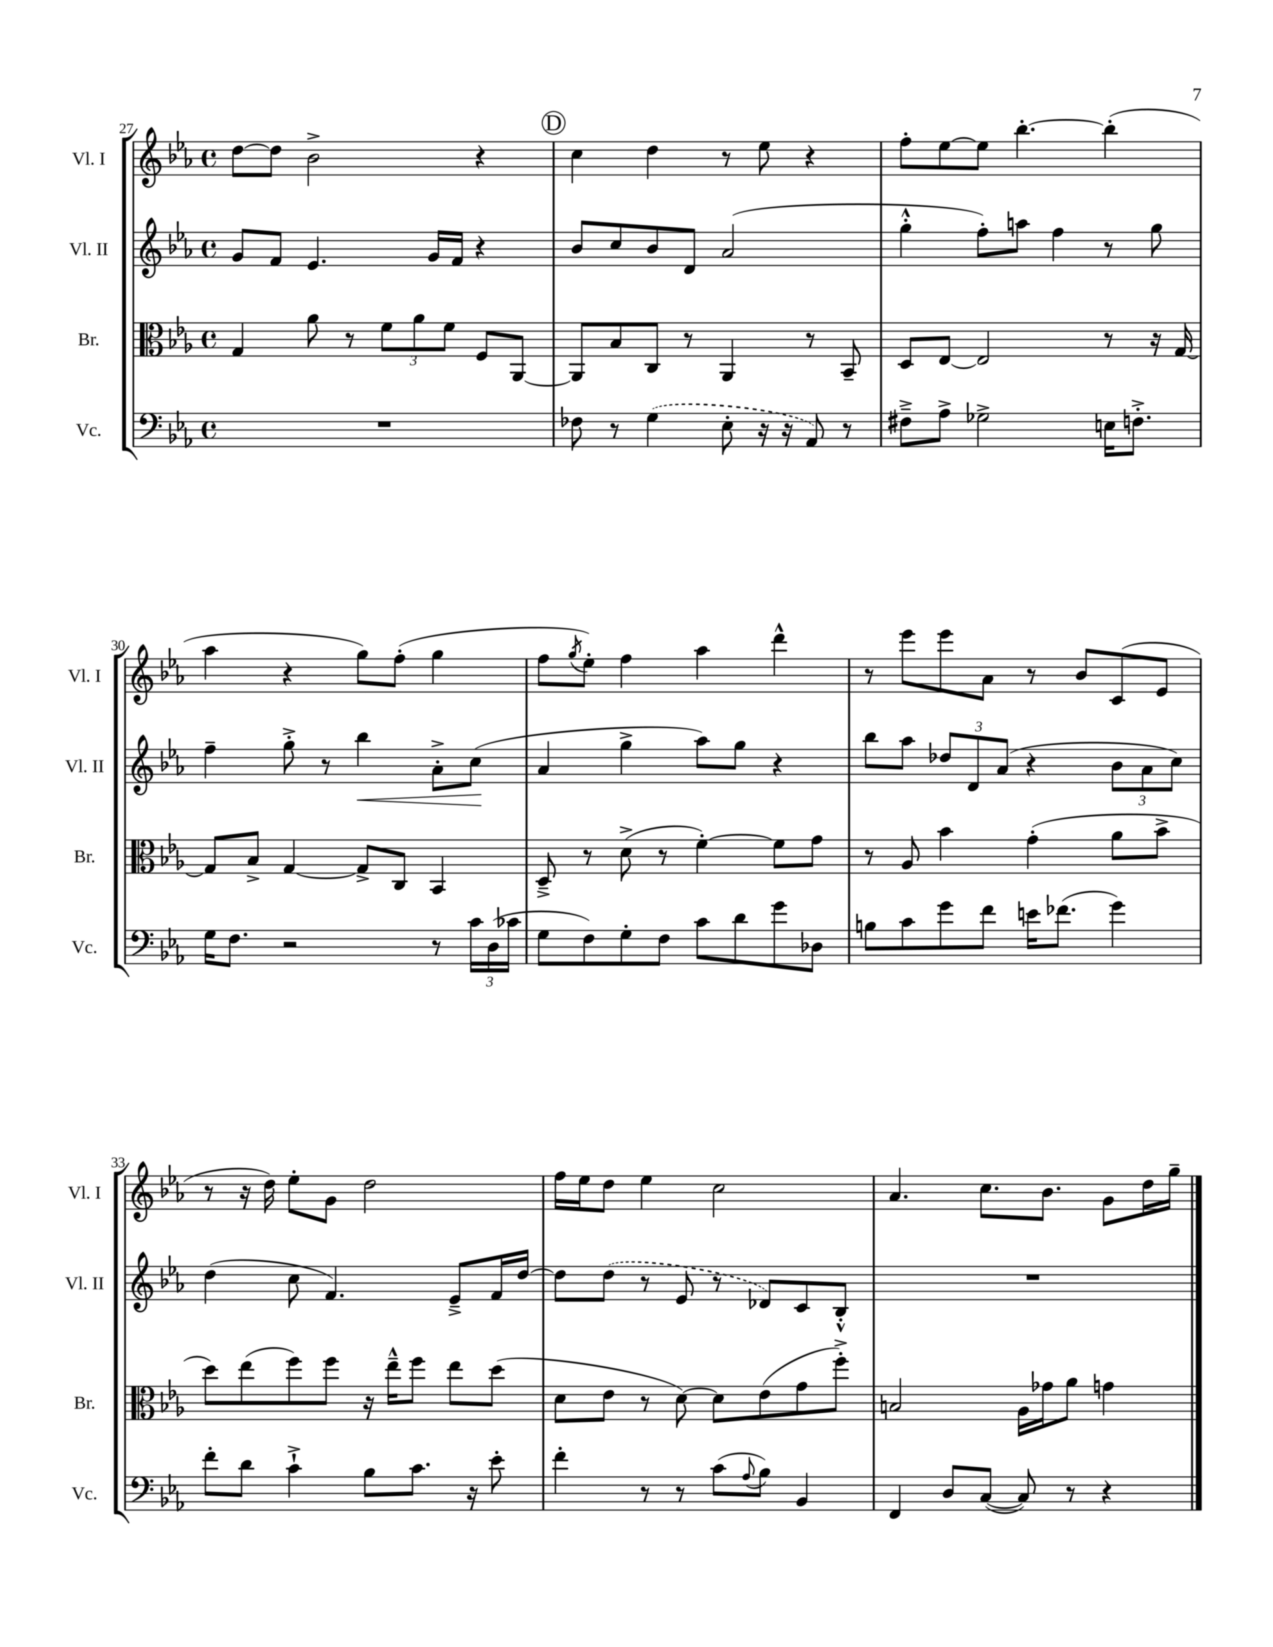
<<
\new StaffGroup <<
\new Staff = "s0" \with { instrumentName = "Vl. I" shortInstrumentName = "Vl. I" } {
    \clef treble \key ees \major \defaultTimeSignature \time 4/4
    d''8~ d''8 bes'2-> r4 |
    \mark \markup { \circle "D" } c''4 d''4 r8 ees''8 r4 |
    f''8-. ees''8~ ees''8 bes''4.~-. bes''4-.( |
    aes''4 r4 g''8) f''8-.( g''4 |
    f''8 \acciaccatura { g''8 } ees''8-.) f''4 aes''4 d'''4-^ |
    r8 ees'''8 ees'''8 aes'8 r8 bes'8 c'8( ees'8 |
    r8 r16 d''16) ees''8-. g'8 d''2 |
    f''16 ees''16 d''8 ees''4 c''2 |
    aes'4. c''8. bes'8. g'8 d''16 g''16-- \bar "|." |
}
\new Staff = "s1" \with { instrumentName = "Vl. II" shortInstrumentName = "Vl. II" } {
    \clef treble \key ees \major \defaultTimeSignature \time 4/4
    g'8 f'8 ees'4. g'16 f'16 r4 |
    \mark \markup { \circle "D" } bes'8 c''8 bes'8 d'8 aes'2( |
    g''4-.-^ f''8-.) a''8 f''4 r8 g''8 |
    f''4-- g''8-.-> r8 bes''4\< aes'8-.-> c''8\!( |
    aes'4 g''4-> aes''8) g''8 r4 |
    bes''8 aes''8 \tuplet 3/2 { des''8 d'8 aes'8( } r4 \tuplet 3/2 { bes'8 aes'8 c''8) } |
    d''4( c''8 f'4.) ees'8---> f'16 d''16~ |
    d''8 \once \slurDashed d''8( r8 ees'8 r8 des'8) c'8 bes8-.-^ |
    R1 \bar "|." |
}
\new Staff = "s2" \with { instrumentName = "Br." shortInstrumentName = "Br." } {
    \clef alto \key ees \major \defaultTimeSignature \time 4/4
    g4 aes'8 r8 \tuplet 3/2 { f'8 aes'8 f'8 } f8 aes,8~ |
    \mark \markup { \circle "D" } aes,8 bes8 c8 r8 aes,4 r8 bes,8-- |
    d8 ees8~ ees2 r8 r16 g16~ |
    g8 bes8-> g4~ g8-> c8 bes,4 |
    d8---> r8 d'8->( r8 f'4~-.) f'8 g'8 |
    r8 aes8 bes'4 g'4-.( aes'8 bes'8-> |
    d''8) ees''8( f''8) f''8 r16 ees''16---^ f''8 ees''8 d''8( |
    d'8 ees'8 r8 d'8~) d'8 ees'8( g'8 f''8-.->) |
    b2 aes16 ges'16 aes'8 g'4 \bar "|." |
}
\new Staff = "s3" \with { instrumentName = "Vc." shortInstrumentName = "Vc." } {
    \clef bass \key ees \major \defaultTimeSignature \time 4/4
    R1 |
    \mark \markup { \circle "D" } fes8 r8 \once \slurDashed g4( ees8-. r16 r16 aes,8) r8 |
    fis8---> aes8-> ges2-> e16 f8.-.-> |
    g16 f8. r2 r8 \tuplet 3/2 { c'16 d16( ces'16 } |
    g8 f8) g8-. f8 c'8 d'8 g'8 des8 |
    b8 c'8 g'8 f'8 e'16 fes'8.( g'4) |
    f'8-. d'8 c'4-!-> bes8 c'8. r16 ees'8-. |
    f'4-. r8 r8 c'8( \appoggiatura { aes8 } bes8) bes,4 |
    f,4 d8 c8~( c8) r8 r4 \bar "|." |
}
>>
>>
\layout { \context { \Score currentBarNumber = #27 } }
